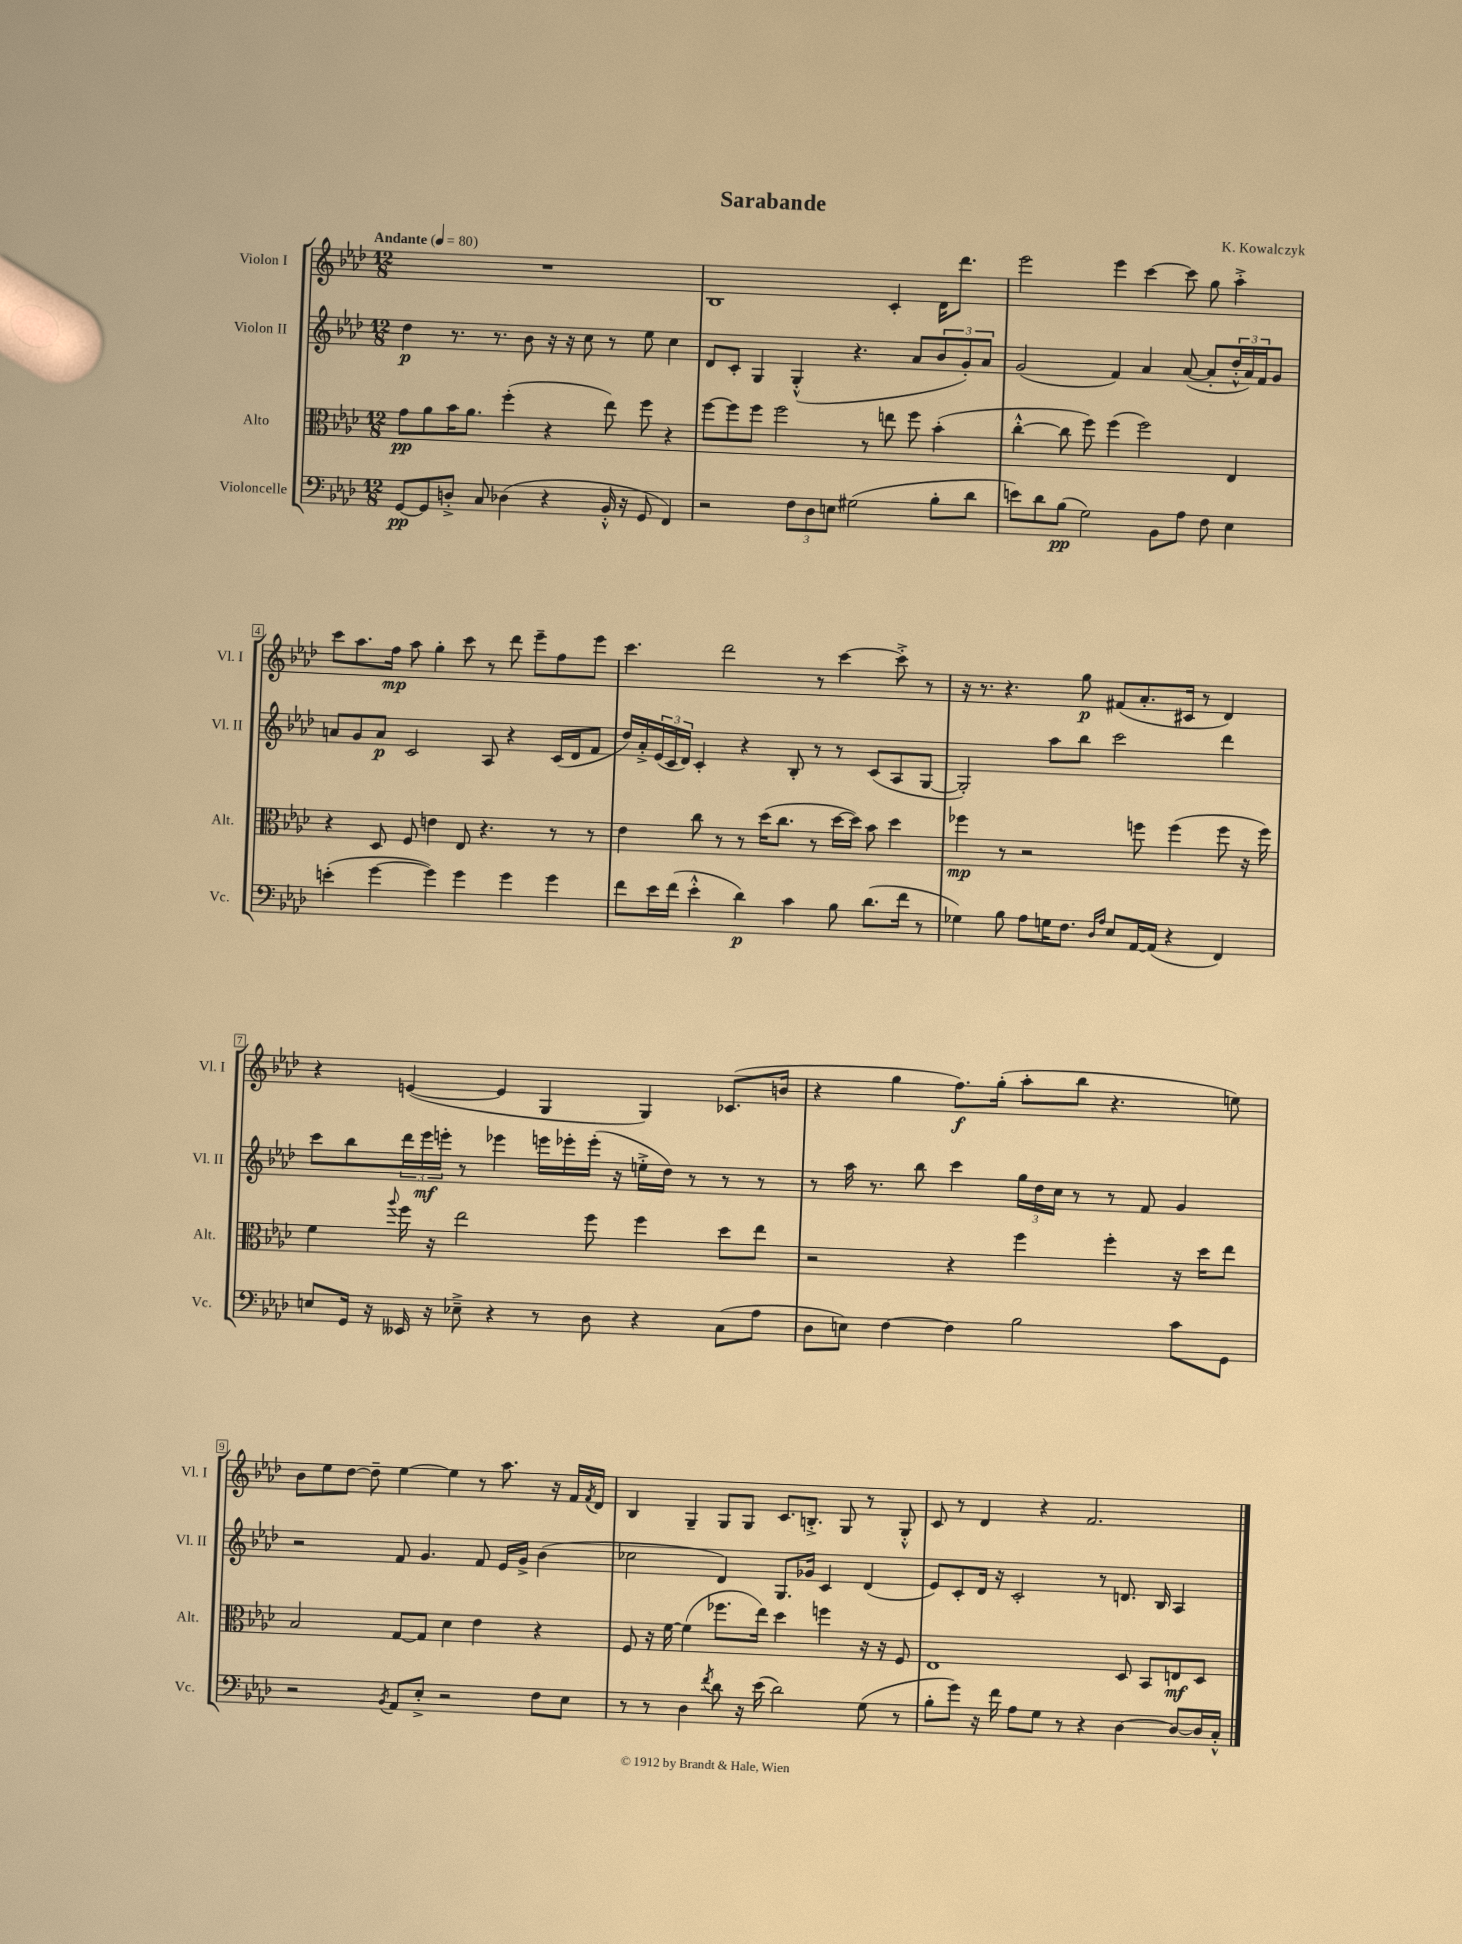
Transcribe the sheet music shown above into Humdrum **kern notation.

**kern	**kern	**kern	**kern
*staff4	*staff3	*staff2	*staff1
*clefF4	*clefC3	*clefG2	*clefG2
*k[b-e-a-d-]	*k[b-e-a-d-]	*k[b-e-a-d-]	*k[b-e-a-d-]
*M12/8	*M12/8	*M12/8	*M12/8
*MM80	*MM80	*MM80	*MM80
[8GG	8g	4dd-	1.r
8GG]	8a-	.	.
8D'^	16b-	8.r	.
.	8.a-	.	.
8C	.	.	.
.	.	8.r	.
(4D-	(4ff'	.	.
.	.	8b-	.
4r	4r	16r	.
.	.	16r	.
.	.	8cc	.
16BB-'^^	8ee-)	8r	.
16r	.	.	.
8GG	8ff	8ee-	.
4FF)	4r	4cc	.
=	=	=	=
2r	[8ff	8d-	1B-
.	8ff]	8c'	.
.	8ff	4G	.
.	2ff	.	.
12F	.	(4G'^^	.
12D-	.	.	.
12E	.	.	.
(2G#	.	4.r	.
.	8r	.	.
.	8ee	.	4c'
.	8ff	8a-	.
8B-'	(4b-'	12b-	16d-
.	.	.	8.ddd-
.	.	12g')	.
8d-	.	.	.
.	.	12a-	.
=	=	=	=
8e)	[4cc'^^	(2g	2eee-
8d-	.	.	.
(8B-	8cc]	.	.
2G)	8ff)	.	.
.	(4ff	4f)	4eee-
.	2ff)	4a-	[4ccc
8BB-	.	.	.
8A-	.	([8a-	8ccc]
8F	.	8a-']	8gg
4E-	4E-	24dd-'^^	4aa-'^
.	.	24a-)	.
.	.	24f	.
.	.	8g	.
=	=	=	=
(4e'	4r	8a	8ccc
.	.	8g	8.aa-
[4g	8D-	8a	.
.	.	.	16ff
.	8F	2c	8aa-
4g])	4e	.	4gg'
4g	8E-	.	8ccc
.	4.r	8A-	8r
4g	.	4r	8ddd-
.	.	.	8eee-~
4g	8r	(16c	8ff
.	.	16d-	.
.	8r	8f	8eee-
=	=	=	=
8f	4e-	16dd-)	4.ccc
.	.	16a-'^	.
16e-	.	(24e-	.
.	.	24c	.
(16f	.	.	.
.	.	24d-)	.
4e-'^^	8cc	4c'	.
.	8r	.	2ddd-
4d-)	8r	4r	.
.	(16dd-	.	.
.	8.cc	.	.
4c	.	8B-'	.
.	8r	8r	8r
8B-	[16dd-	8r	[4ccc
.	16dd-])	.	.
(8.d-	8b-	(8c	.
.	4dd-	8A-	8ccc'^]
16f	.	.	.
8r	.	[8G	8r
=	=	=	=
4G-)	4ff-	2G'])	16r
.	.	.	8.r
8B-	8r	.	4.r
8A-	2r	.	.
16G	.	8aa-	.
8.F	.	.	.
.	.	8bb-	8gg
16qqD-	.	.	.
16qqA-	.	.	.
8E-	.	2ccc	(8f#
[16AA-	8ff	.	8.a-'
(16AA-]	.	.	.
4r	(4ff	.	.
.	.	.	16c#
.	.	.	8r
4FF)	8ff	4ddd-	4d-)
.	16r	.	.
.	16ff)	.	.
=	=	=	=
8E	4f	8ccc	4r
16GG	.	8bb-	.
16r	.	.	.
.	8qqaa-	.	.
16EE--	16ff	24ddd-	([4e
.	.	24eee-	.
16r	16r	.	.
.	.	24eee'	.
8E-~^	2ee-	8r	.
4r	.	4eee-	4e]
8r	.	16eee	4G
.	.	16eee-'	.
8D-	8ff	(16eee-'	.
.	.	16r	.
4r	4ff	16ee'^	4G)
.	.	16dd-)	.
.	.	8r	.
(8C	8dd-	8r	(8.c-
8A-	8ee-	8r	.
.	.	.	16b
=	=	=	=
8D-	2r	8r	4r
8E)	.	16aa-	.
.	.	8.r	.
[4F	.	.	4gg
.	.	8bb-	.
4F]	4r	4ccc	8.ff)
.	.	.	(16gg'
2B-	4ff	24gg	8aa-'
.	.	24dd-	.
.	.	24cc	.
.	.	8r	8bb-
.	4ff'	8r	4.r
.	.	8f	.
8c	16r	4g	.
.	16dd-	.	.
8GG	8ee-	.	8ee)
=	=	=	=
2r	2B-	2r	8b-
.	.	.	8ee-
.	.	.	[8dd-
.	.	.	8dd-~]
8qBB-	.	.	.
8AA-	[8G	8f	[4ee-
8E-'^	8G]	4.g	.
2r	4d-	.	4ee-]
.	4e-	8f	8r
.	.	16e-	8.aa-
.	.	16g^	.
8F	4r	(4b-	.
.	.	.	16r
8E-	.	.	16f
.	.	.	8qf
.	.	.	16d-
=	=	=	=
8r	8F	2cc-	4B-
8r	16r	.	.
.	[16f	.	.
4D-	(4f]	.	4G~
8qf	.	.	.
8d-	8.ff-	4d-)	8G
16r	.	.	8G
(16e-	16ee-)	.	.
2d-)	4dd-	8.G	8.c
.	.	16g-	8.B'^
.	4ff	4c	.
.	.	.	8G
(8G	16r	(4d-	8r
.	16r	.	.
8r	8F	.	8G'^^
=	=	=	=
8B-'	1E-	8e-)	8c
8g)	.	8c'	8r
16r	.	16d-	4d-
16f	.	16r	.
8A-	.	2c'	.
8G	.	.	4r
8r	.	.	.
4r	.	.	2.f
.	.	8r	.
[4D-	8D-	8.d	.
.	8BB-	.	.
.	.	16B-	.
8D-_	8E	4A-	.
16D-]	8D-	.	.
16C'^^	.	.	.
==	==	==	==
*-	*-	*-	*-
